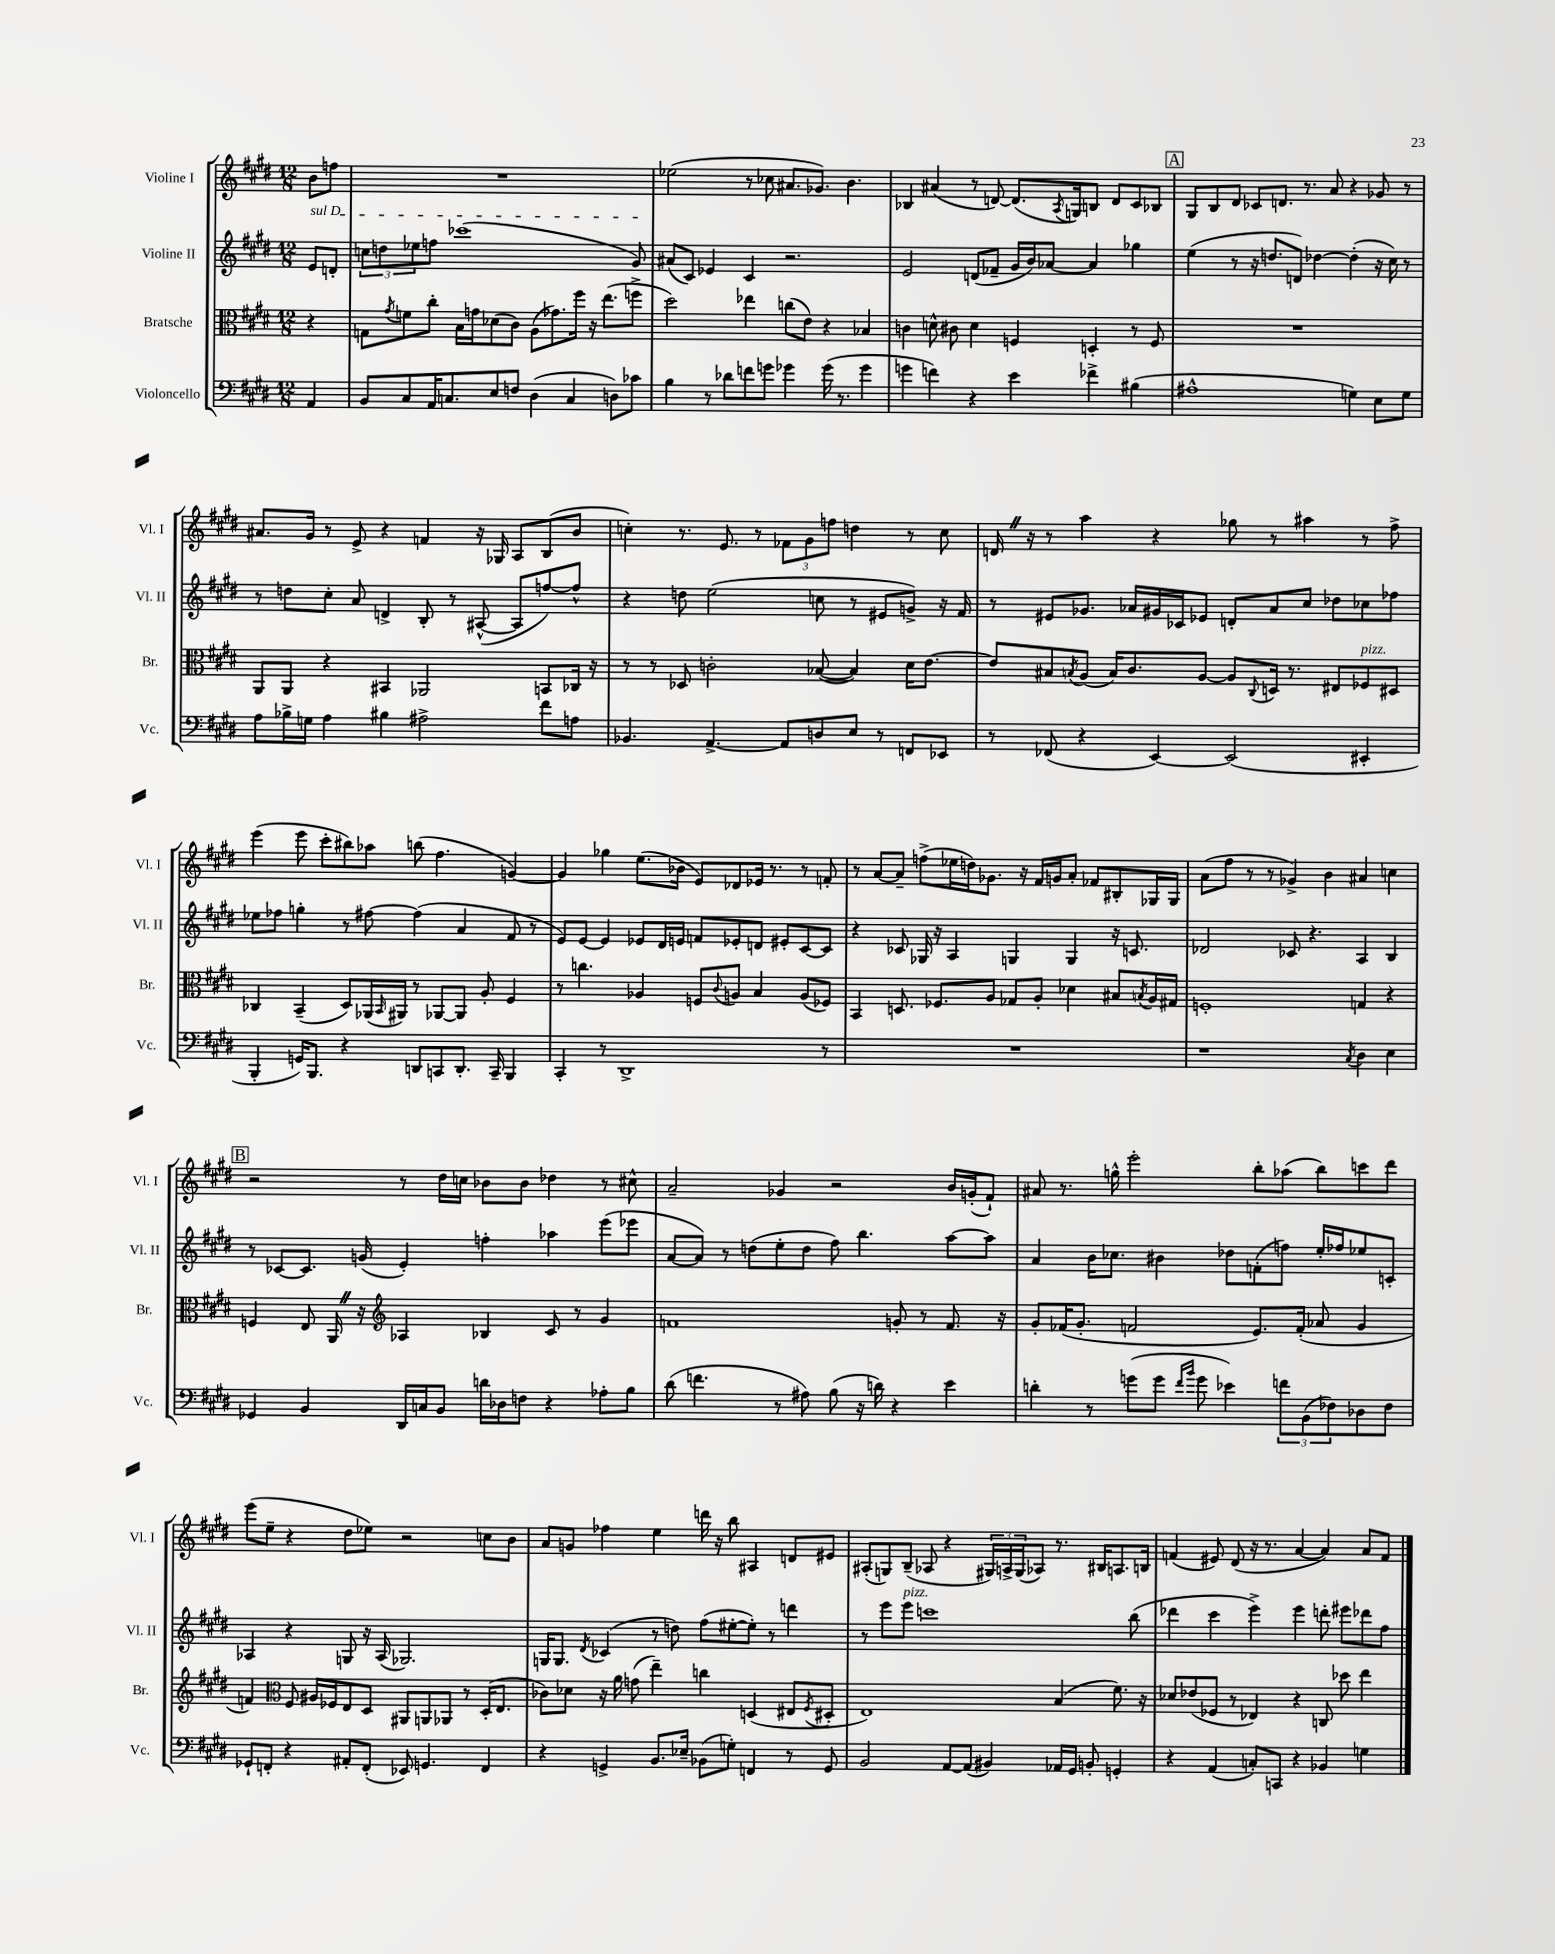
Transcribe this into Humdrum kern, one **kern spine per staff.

**kern	**kern	**kern	**kern
*part4	*part3	*part2	*part1
*staff4	*staff3	*staff2	*staff1
*I"Violoncello	*I"Bratsche	*I"Violine II	*I"Violine I
*I'Vc.	*I'Br.	*I'Vl. II	*I'Vl. I
*clefF4	*clefC3	*clefG2	*clefG2
*k[f#c#g#d#]	*k[f#c#g#d#]	*k[f#c#g#d#]	*k[f#c#g#d#]
*M12/8	*M12/8	*M12/8	*M12/8
=	=	=	=
!	!	!LO:TX:a:i:t=sul D	!
4AA/	4r	8e/L	8b\L
.	.	8dn'/J	8ffn\J
=1	=1	=1	=1
8BB/L	8Gn\L	12ccn\L	1.r
.	.	12ddn\	.
.	8qg#/	.	.
8C#/	8fn\	.	.
.	.	12ee-X\	.
16AA/K	8cc#'\J	8ffn\J	.
8.Cn/	.	.	.
.	16B\LL	(1ccc-X	.
.	16gn\J	.	.
8E/	(8d-X\	.	.
8Fn/J	8c#\J)	.	.
(4D#\	(8A\L	.	.
.	8.g-X\)	.	.
4C/	.	.	.
.	16ff#\Jk	.	.
.	16r	.	.
.	(8.ee\L	.	.
8Dn\L)	.	.	.
8c-X\J	8ffn^\J	8g#/)	.
=2	=2	=2	=2
4B\	2dd#\)	(8a#X/L	(2ee-X\
.	.	8c#/J)	.
8r	.	4e-X/	.
8d-X\L	.	.	.
8fn\	4ee-X\	4c#/	8r
8gn\J	.	.	8cc-X\
4g-X\	(8ccn\L	2.r	8.a#X/L
.	8e\J)	.	.
.	.	.	8.g-X/J)
(16g-\	4r	.	.
8.r	.	.	.
.	.	.	4.b\
4g-\	4B-X/	.	.
=3	=3	=3	=3
4gn\	4cn\	2e/	4B-X/
4fn\)	8dn^^\	.	(4a#X/
.	8c#X\	.	.
4r	4d\	(8dn/L	8r
.	.	8f-X~/J	[8dn/)
4e\	4Fn/	16g#/LL	(8.d/L]
.	.	16b/J)	.
.	.	[8a-X/J	.
.	.	.	8qA/
.	.	.	16Gn/k)
4f-X^\	4Dn'/	4a-/]	8Bn/J
.	.	.	8d/L
(4B#X\	8r	4gg-X\	8c#/
.	8F/	.	8B-X/J
!!LO:REH:place=s1:t=A
=4	=4	=4	=4
1A#X^^	1.r	(4ee\	8G#/L
.	.	.	8B/
.	.	8r	8d#/J
.	.	16r	8c-X/L
.	.	8.ddn/L	.
.	.	.	8.dn/J
.	.	8dn/J)	.
.	.	.	8.r
.	.	[4dd-X\	.
.	.	.	8a/
4Gn\)	.	(4dd-'\]	4r
8E\L	.	16r	8g-X/
.	.	16cc#\)	.
8G\J	.	8r	8r
!!LO:LB:g=z
=5	=5	=5	=5
8A\L	8AA/L	8r	8.a#X/L
16B-X^\L	8AA/J	8ddn\L	.
16Gn\JJ	.	.	16g#/Jk
4A\	4r	8cc#'\J	8r
.	.	8a/	8e^/
4B#X\	4BB#X/	4dn^/	4r
2A#X^\	2AA-X/	8B'/	4fn/
.	.	8r	.
.	.	([8A#X^^/	16r
.	.	.	16G-X/
.	.	8A#/L]	8A/L
8f#\L	8BBn/L	[8ffn/)	(8B/
8An\J	16C-X/Jk	8ff^^/J]	8b/J
.	16r	.	.
=6	=6	=6	=6
4.BB-X/	8r	4r	4ccn'\)
.	8r	.	.
.	8D-X/	8ddn\	8.r
[4.AA^/	2cn'\	(2ee\	.
.	.	.	8.e/
.	.	.	8r
8AA/L]	.	.	12f-X\L
.	.	.	12g#\
8Dn/	([8B-X/	8ccn\	.
.	.	.	12ffn\J
8E/J	4B-/])	8r	4ddn\
8r	.	8e#X/L	.
8FFn/L	16d#\KL	8gn^/J)	8r
.	[8.e\J	.	.
8EE-X/J	.	16r	8cc\
.	.	16f#/	.
=7	=7	=7	=7
8r	8e/L]	8r	16dnZ/
.	.	.	16r
(8FF-X/	8B#X/	8e#X/L	8r
.	8qBn/	.	.
4r	(8A/J	8.g-X/J	4aa\
.	16B/KL)	.	.
.	8.c#/	16a-X/LL	.
[4EE/)	.	16g#X/	4r
.	.	16c-X/J	.
.	[8A/J	8e-X/J	.
(2EE/]	8A/L]	8dn'/L	8gg-X\
.	8qqC#/	.	.
.	16Dn/Jk	8a-/	8r
.	8.r	.	.
.	.	8cc#/J	4aa#X\
.	8E#X/L	8dd-X\L	.
!	!LO:TX:a:i:t=pizz.	!	!
4EE#X'/	8F-X/	8cc-X\	8r
.	8D#X/J	8ff-X\J	8ff#^\
!!LO:LB:g=z
=8	=8	=8	=8
4BBB'/	4C-X/	8ee-X\L	(4eee\
.	.	8ff-X\J	.
16GGn/KL)	(4BB~/	4ggn'\	8eee\
8.BBB/J	.	.	.
.	.	.	8ccc#'\L
4r	8D#/L)	8r	8bb#X\)
.	(16AA-X/L	[8ff#X\	8aa-X\J
.	16qqBB/	.	.
.	16AA#X/JJ)	.	.
8DDn/L	8r	(4ff#\]	(8bbn\
8CCn/	[8AA-X/L	.	4.ff#\
8.DD'/J	8AA-/J]	4a/	.
.	8A'/	.	.
16CC~/	.	.	.
4BBB/	4F#/	8f#/	[4gn/)
.	.	8r	.
=9	=9	=9	=9
4CC#'/	8r	8e/L)	4g/]
.	4.ccn\	[8e/J	.
8r	.	4e/]	4gg-X\
1DD#^	.	.	.
.	4A-X/	8e-X/L	(8.ee\L
.	.	16d#/L	.
.	.	16en/JJ	16b-X\Jk
.	8Fn/L	8fn/L	8e/L)
.	8qqc#/	.	.
.	8An/J	8e-X'/	8d-X/
.	4B/	8dn/J	16e-X/Jk
.	.	.	8.r
.	.	8e#X'/L	.
.	(8A/L	[8c#/	8r
8r	8F-X/J)	8c#/J]	8fn'/
=10	=10	=10	=10
1.r	4BB/	4r	8r
.	.	.	[8a/L
.	8.Dn/	8c-X/	8a~/J]
.	.	16G-X/	(8ffn^\L
.	8.F-X/L	16r	.
.	.	4A/	16ee-X\L
.	.	.	16ddn\J)
.	8A/J	.	8.g-X\J
.	8G-X/L	4Gn/	.
.	.	.	16r
.	8A'/J	.	16f#/LL
.	.	.	16gn/J
.	4d-X\	4G/	8a'/J
.	.	.	8f-X/L
.	8B#X/L	16r	8B#X'/
.	.	8.cn/	.
.	8qBn/	.	.
.	16A/L	.	16G-X/L
.	16G#X/JJ	.	16G-/JJ
=11	=11	=11	=11
1r	1Fn'	2d-X/	(8a\L
.	.	.	8ff#\J
.	.	.	8r
.	.	.	8r
.	.	8c-X/	4g-X^/)
.	.	4.r	.
.	.	.	4b\
8qC#/	.	.	.
4D#\	4Gn/	4A/	4a#X/
4E\	4r	4B/	4ccn\
!!LO:LB:g=z
!!LO:REH:place=s1:t=B
=12	=12	=12	=12
4GG-X/	4Fn/	8r	2r
.	.	[8c-X/L	.
4BB/	8E/	8.c-/J]	.
.	16AAZ/	.	.
.	16r	(16gn/	.
*	*clefG2	*	*
16DD#/LL	4A-X/	4e'/)	8r
16Cn/J	.	.	.
8BB/J	.	.	16dd#\LL
.	.	.	16ccn\JJ
16dn\LL	4B-X/	4ffn'\	8b-X\L
16D-X\J	.	.	.
8Fn\J	.	.	8b-\J
4r	8c#/	4aa-X\	4dd-X\
.	8r	.	.
8A-X'\L	4g#/	(8eee\L	8r
8B\J	.	8eee-X\J	8cc#X^^\
=13	=13	=13	=13
(8d#\	1fn	[8a/L	2a~/
4.fn\	.	8a/J])	.
.	.	8r	.
.	.	(8ddn\L	.
8r	.	8ee'\	4g-X/
8A#X\)	.	8dd\J	.
(8B\	.	8ff#\)	2r
16r	.	4.bb\	.
16dn\)	.	.	.
4r	8gn'/	.	.
.	8r	.	.
4e\	8.f/	[8aa\L	16b/LL
.	.	.	(16gn'/J
.	.	8aa\J]	8f#`/J)
.	16r	.	.
=14	=14	=14	=14
4dn'\	8g#'/L	4a/	8a#X/
.	(16f-X/K	.	8.r
.	8.g#'/J	.	.
8r	.	16b\KL	.
.	.	8.cc-X\J	16ggn^^\
(8gn\L	2fn/	.	2eee'\
8g\J	.	4b#X\	.
16qqf#/LL	.	.	.
16qqb/JJ	.	.	.
8g\	.	.	.
4e-X\)	.	8dd-X\L	.
.	8.e/L)	(8fn'\	8bb'\L
12fn\L	.	8ffn\J)	(8aa-X\J
.	(16f'/Jk	.	.
(12BB\	.	.	.
.	8a-X/	16ee'/LL	8bb\L)
12F-X\)	.	.	.
.	.	16ff-X/J	.
8D-X\	4g#/	8ee-X/	8cccn\
8F-\J	.	8cn'/J	8ddd#\J
!!LO:LB:g=z
=15	=15	=15	=15
8GG-X`/L	4fn/)	4A-X/	(8eee\L
8FFn'/J	.	.	8ee~\J
*	*clefC3	*	*
4r	8F#/	4r	4r
.	16A#X/LL	.	.
.	16F-X/J	.	.
8AA#X'/L	8E/	8Gn/	8dd#\L
(8FF'/J	8D#/J	16r	8ee-X\J)
.	.	(16A-/	.
8EE-X/)	8AA#X/L	2.G-X/)	2r
4.GGn/	8AAn/	.	.
.	8AA-X/J	.	.
.	8r	.	.
4FF/	(16D#'/KL	.	8ccn\L
.	8.E/J	.	.
.	.	.	8b\J
=16	=16	=16	=16
4r	8c-X\L)	16Gn/KL	8a/L
.	.	8.G/J	.
.	8d-X\J	.	8gn/J
.	.	8qd#/	.
4GGn^/	16r	(4c-X/	4ff-X\
.	16a\	.	.
.	(8gn\	.	.
8.BB/L	4ee~\)	8r	4ee\
.	.	8ddn\)	.
16E-X~/Jk	.	.	.
(8BB-X\L	4ccn\	(8ff#\L	16dddn\
.	.	.	16r
8Gn'\J)	.	[8ee#X'\	8bb\
4FFn/	(4Dn/	8ee#'\J])	4A#X/
.	.	8r	.
8r	8E#X/L	4dddn\	8dn/L
.	8qF#/	.	.
8GG/	8D#X'/J	.	8e#X/J
=17	=17	=17	=17
2BB/	1E)	8r	(8A#X'/L
.	.	8eee\L	8Gn/)
!	!	!LO:TX:a:i:t=pizz.	!
.	.	8eee\J	(8B~/J
.	.	1cccn	8A-X/
[8AA/L	.	.	4r
(8AA/J]	.	.	.
4BB#X/)	.	.	24G#X/LL)
.	.	.	24An^/
.	.	.	(24G#/J
.	.	.	8A-X/J)
16AA-X/LL	(4B/	.	8.r
16GG#/JJ	.	.	.
8BBn'/	.	.	.
.	.	.	16B#X/KL
4GGn'/	8.f#\)	.	8.An/
.	.	(8bb\	.
.	16r	.	16Bn/Jk
=18	=18	=18	=18
4r	8d-X/L	4ddd-X\	(4fn/
.	(8e-X/	.	.
(4AA/	8F-X/J	4ccc#\	8e#X/)
.	8r	.	(8d#/
8Cn'/L)	4E-X/)	4eee^\)	16r
.	.	.	8.r
8CCn/J	.	.	.
4r	4r	4eee\	[4a/
4BB-X/	8Cn/	8dddn'\	4a/])
.	8dd-X\	8eee#X\L	.
4Gn\	4ee\	8ddd-X\	8a/L
.	.	8ff#\J	8f/J
==	==	==	==
*-	*-	*-	*-
